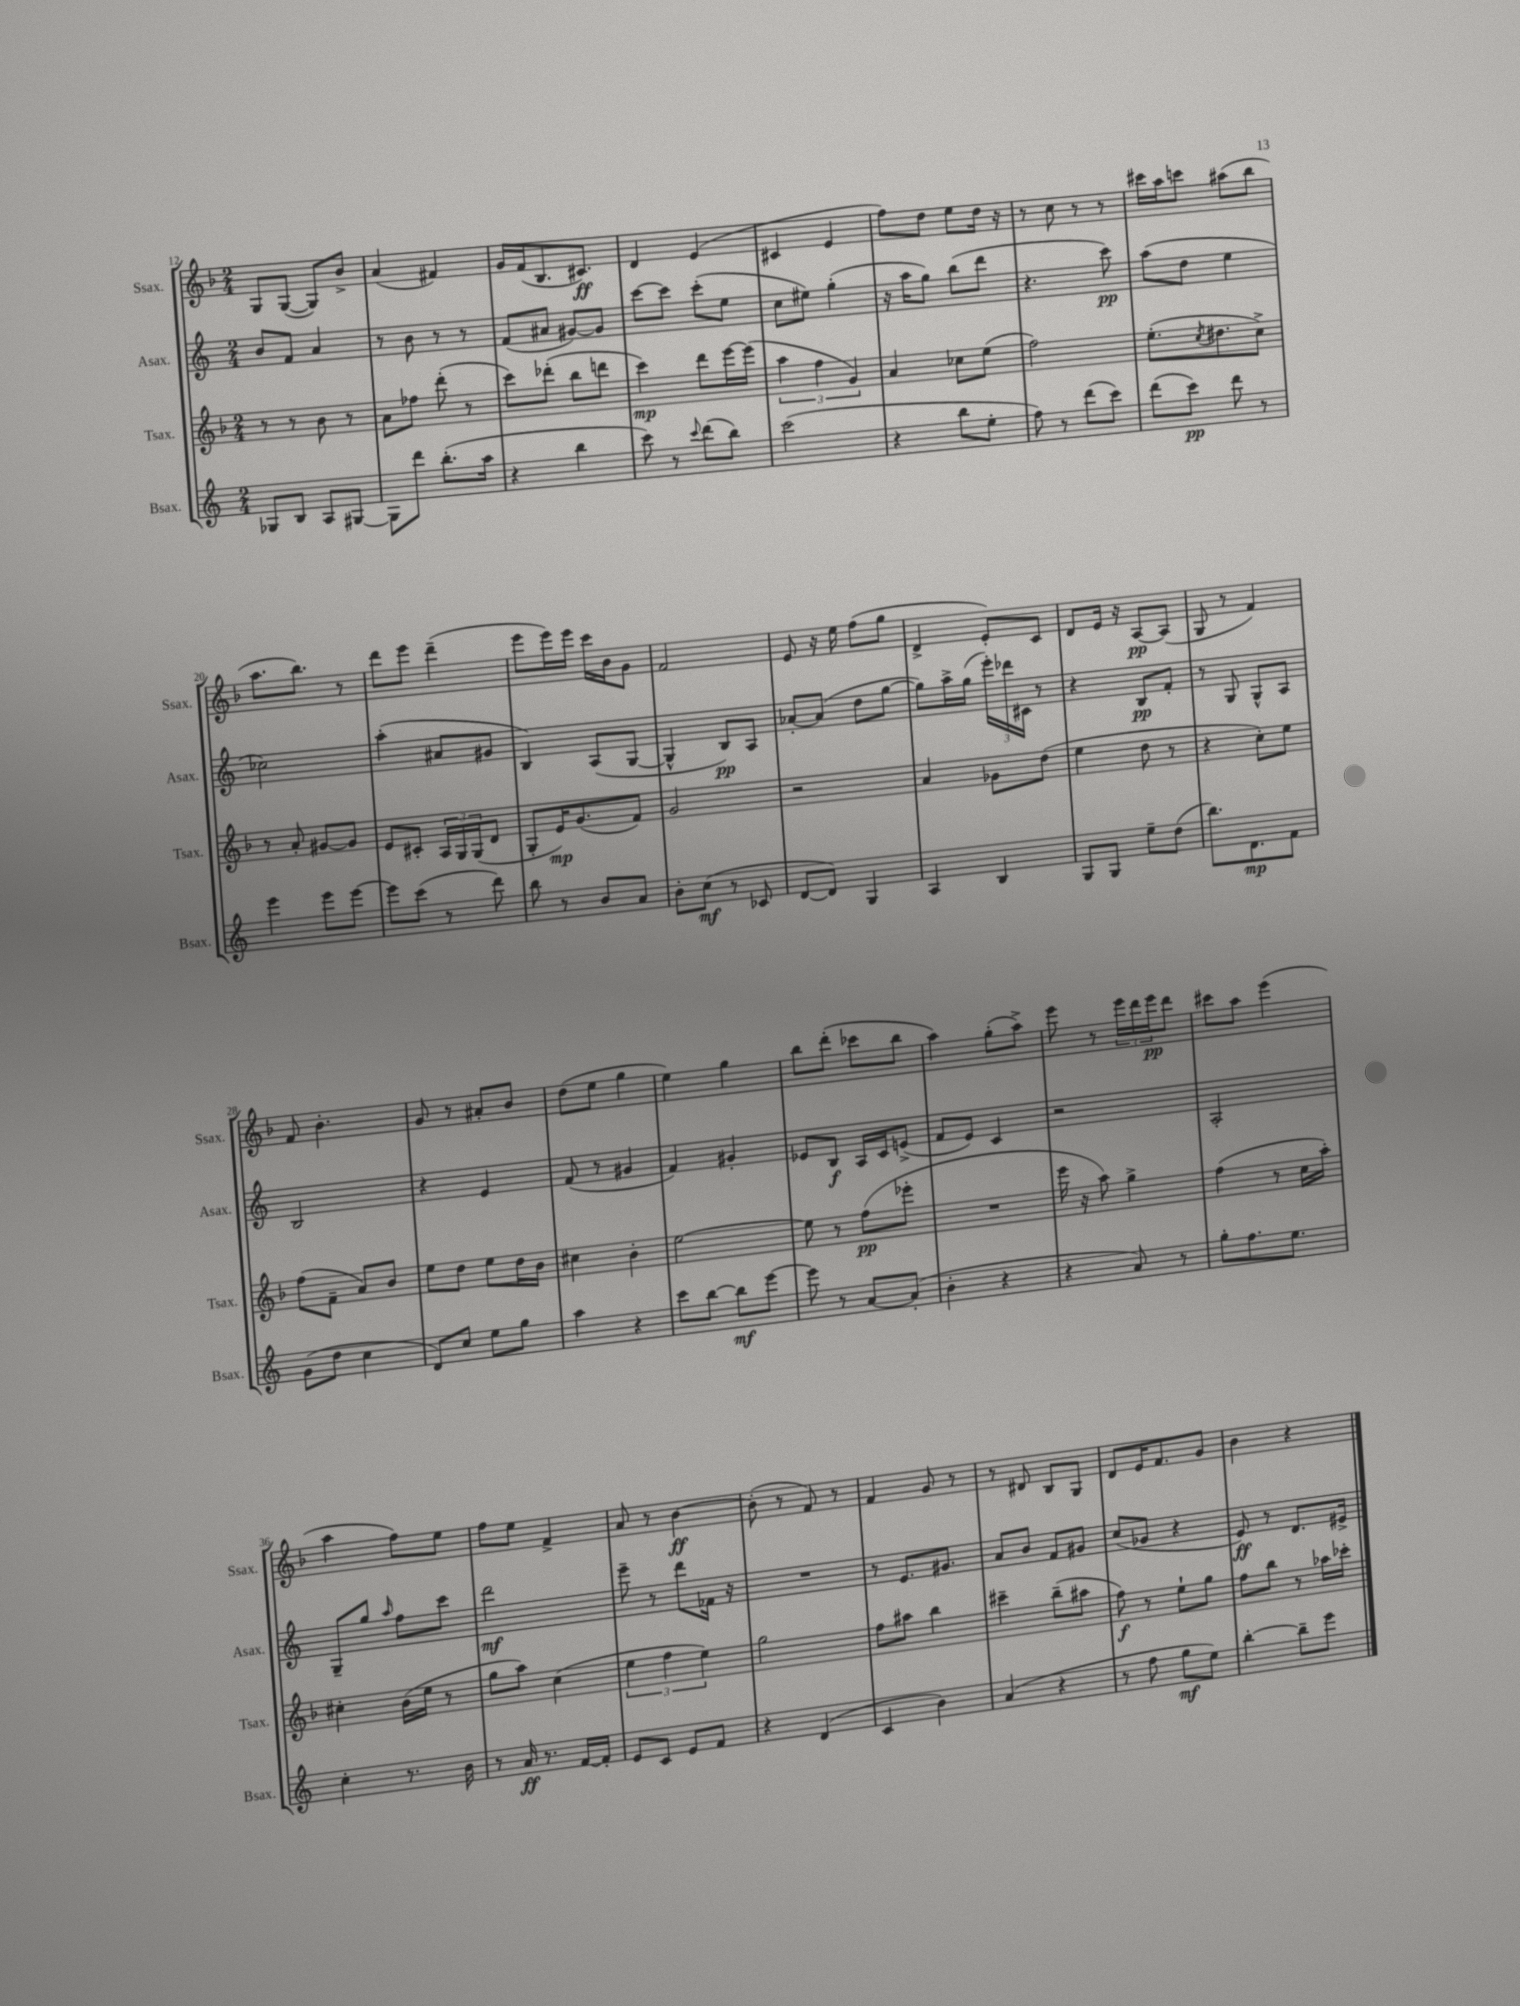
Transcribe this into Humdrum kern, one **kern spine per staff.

**kern	**kern	**kern	**kern
*staff4	*staff3	*staff2	*staff1
*clefG2	*clefG2	*clefG2	*clefG2
*k[]	*k[b-]	*k[]	*k[b-]
*M2/4	*M2/4	*M2/4	*M2/4
8G-/L	8r	8b/L	8G/L
8B/J	8r	8f/J	([8G/J
8A/L	8b-\	4a/	8G/]L)
[8G#/J	8r	.	8b-^/J
=	=	=	=
8G#\]L	8a\L	8r	(4a/
8ddd\J	8ff-\J	8b\	.
(8.bb'\L	(8ddd'\	8r	4f#/)
.	8r	8r	.
16aa\Jk	.	.	.
=	=	=	=
4r	8ccc\L)	(8f/L	16g/LL
.	.	.	(16f/J
.	(8ddd-'\J	8a#/J	8.B-/
4bb\	8bb-\L	[8g#/L)	.
.	.	.	8.c#/J)
.	8ddd\J	8g#/]J	.
=	=	=	=
8ccc\)	4ccc\)	[8ccc\L	4d/
8r	.	8ccc\]J	.
8qqccc/	.	.	.
(8ddd\L	8ddd\L	(8ccc'\L	(4e/
8bb\J)	[16eee\L	8ee\J	.
.	(16eee\]JJ	.	.
=	=	=	=
(2ccc\	6aa\	8cc\L	4c#/
.	.	8ee#\J)	.
.	6ff\	.	.
.	.	(4gg'\	4e/
.	6g/)	.	.
=	=	=	=
4r	4a/	16r	8ff\L)
.	.	16aa\LK	.
.	.	8gg\J)	8dd\J
8bb\L	8cc-\L	(8bb\L	8ee\L
8ee'\J	(8ee\J	8ddd\J	16dd\Jk
.	.	.	16r
=	=	=	=
8ff\)	2ff\)	4.r	8r
8r	.	.	8cc\
(8ddd\L	.	.	8r
8ccc\J)	.	8ccc\)	8r
=	=	=	=
(8ddd\L	(8.ee'\L	(8aa\L	16ccc#\LL
.	.	.	16aa\J
8ccc\J)	.	8dd\J	8ccc\J
.	8qcc/	.	.
.	8.dd#\	.	.
8ddd\	.	4ee\	(8aa#\L
8r	8cc^\J)	.	8bb-\J
=	=	=	=
4eee\	8r	2cc-\)	8.aa\L
.	8a'/	.	.
.	.	.	8.bb-\J)
8eee\L	[8g#/L	.	.
[8eee\J	8g#/]J	.	8r
=	=	=	=
8eee\]L	8e/L	(4aa'\	8ddd\L
(8ccc\J	8c#'/J	.	8eee\J
8r	24A/LL	8a#/L	(4ddd~\
.	24G/	.	.
.	(24G/J	.	.
8ddd\)	8d/J	8g#/J	.
=	=	=	=
8bb\	8G'/L	4B/)	8eee\L
8r	16e/K)	.	16eee\L)
.	(8.g/	.	16eee\JJ
8b/L	.	(8A/L	16ccc\LL
.	.	.	16b-\J
8a/J	8f/J)	[8G/J	8g\J
=	=	=	=
8b'\L	2g/	4G^^/]	2f/
(8cc\J	.	.	.
8r	.	8B/L)	.
8c-/	.	8A/J	.
=	=	=	=
[8d/L	2r	[8a-'/L	8e/
8d/]J)	.	(8a-/]J	16r
.	.	.	16ee\
4G/	.	8dd\L	(8ff\L
.	.	[8gg\J	8gg\J
=	=	=	=
4A/	4a/	8gg\]L)	4d^/
.	.	16aa^\L	.
.	.	(16gg\JJ	.
4B/	8g-\L	24eee'\LL)	8e'/L)
.	.	24ddd-\	.
.	.	24c#\JJ	.
.	(8dd\J	8r	8c/J
=	=	=	=
8G/L	4ee\	4r	8d/L
8G/J	.	.	16e/Jk
.	.	.	16r
8ee~\L	8dd\	8B/L	[8A/L
(8dd\J	8r	8f'/J	(8A/]J
=	=	=	=
8.bb\L)	4r	8r	8G/
.	.	8G/	8r
8.d\	.	.	.
.	8cc'\L)	8G^^/L	4f/)
8f\J	8ee\J	8A/J	.
=	=	=	=
(8g\L	(8ff\L	2B/	8f/
8dd\J	8f~\J	.	4.b-'\
4cc\	8a/L)	.	.
.	8b-/J	.	.
=	=	=	=
8d/L)	8ee\L	4r	8g/
8cc/J	8dd\J	.	8r
8ee\L	8ee\L	4e/	8a#'/L
8gg\J	16dd\L	.	8b-/J
.	16b-\JJ	.	.
=	=	=	=
4aa\	4cc#\	(8f/	(8dd\L
.	.	8r	8ee\J
4r	4b-'\	4g#/	4gg\
=	=	=	=
8ccc\L	[2ee\	4f/)	4ee\)
[8bb\J	.	.	.
8bb\]L	.	4g#'/	4gg\
[8eee\J	.	.	.
=	=	=	=
8eee\]	8ee\]	8e-/L	8bb-\L
8r	8r	8B/J	(8ddd'\J
[8a/L	(8ff\L	16A/LL	8ccc-\L
.	.	16c/J	.
(8a'/]J	8eee-'\J	(8e^/J	8bb-\J
=	=	=	=
4b'\	2r	8f/L	4aa\)
.	.	8e/J)	.
4r	.	4c/	(8gg'\L
.	.	.	8aa^\J)
=	=	=	=
4r	16eee\	2r	8eee\
.	16r	.	.
.	8aa\)	.	8r
8a/)	4gg^\	.	24eee\LL
.	.	.	24ddd\
.	.	.	24eee\J
8r	.	.	8ddd\J
=	=	=	=
8gg'\L	(4ff\	2A'/	8ccc#\L
8.ff\	.	.	8aa\J
.	8r	.	(4eee\
8.ee\J	.	.	.
.	16cc\LL	.	.
.	16aa'\JJ)	.	.
=	=	=	=
4cc'\	4cc#'\	8G~/L	4aa\
.	.	8gg/J	.
.	.	16qqaa/	.
8.r	(16b-\LL	8ff\L	8ff\L)
.	16ee\JJ	.	.
.	8r	8ccc\J	8ee\J
16b\	.	.	.
=	=	=	=
8r	8gg\L	2ddd\	8ff\L
16a/	8aa\J)	.	8ee\J
8.r	.	.	.
.	(4cc\	.	4f^/
[16f/LL	.	.	.
16f'/]JJ	.	.	.
=	=	=	=
8e/L	6ee\	8eee~\	8a/
8c/J	.	8r	8r
.	6ff\	.	.
8e/L	.	8ddd\L	[4b-\
.	6ee\)	.	.
8f/J	.	16f-\Jk	.
.	.	16r	.
=	=	=	=
4r	2gg\	2r	(8b-'\]
.	.	.	8r
(4d/	.	.	8f/)
.	.	.	8r
=	=	=	=
4c/	8ff\L	8r	4f/
.	8aa#\J	8.e/L	.
4b\)	4bb-\	.	8g/
.	.	8.g#/J	.
.	.	.	8r
=	=	=	=
(4a/	4ccc#~\	8a/L	8r
.	.	8b/J	8d#/
4r	(8bb-~\L	8f/L	8B-/L
.	8aa#\J	8g#/J	8G/J
=	=	=	=
8r	8ff\)	(8cc/L	8d/L
8ff\	8r	8g-/J	16e/K
.	.	.	8.f/
8gg\L	8ee`\L	4r	.
8ee\J)	8gg\J	.	8g/J
=	=	=	=
[4bb'\	8ff\L	8e/)	4b-\
.	8bb-\J	8r	.
8bb~\]L	8r	8.d/L	4r
8eee\J	16aa-\LL	.	.
.	16ccc-'\JJ	16e#^/Jk	.
==	==	==	==
*-	*-	*-	*-
